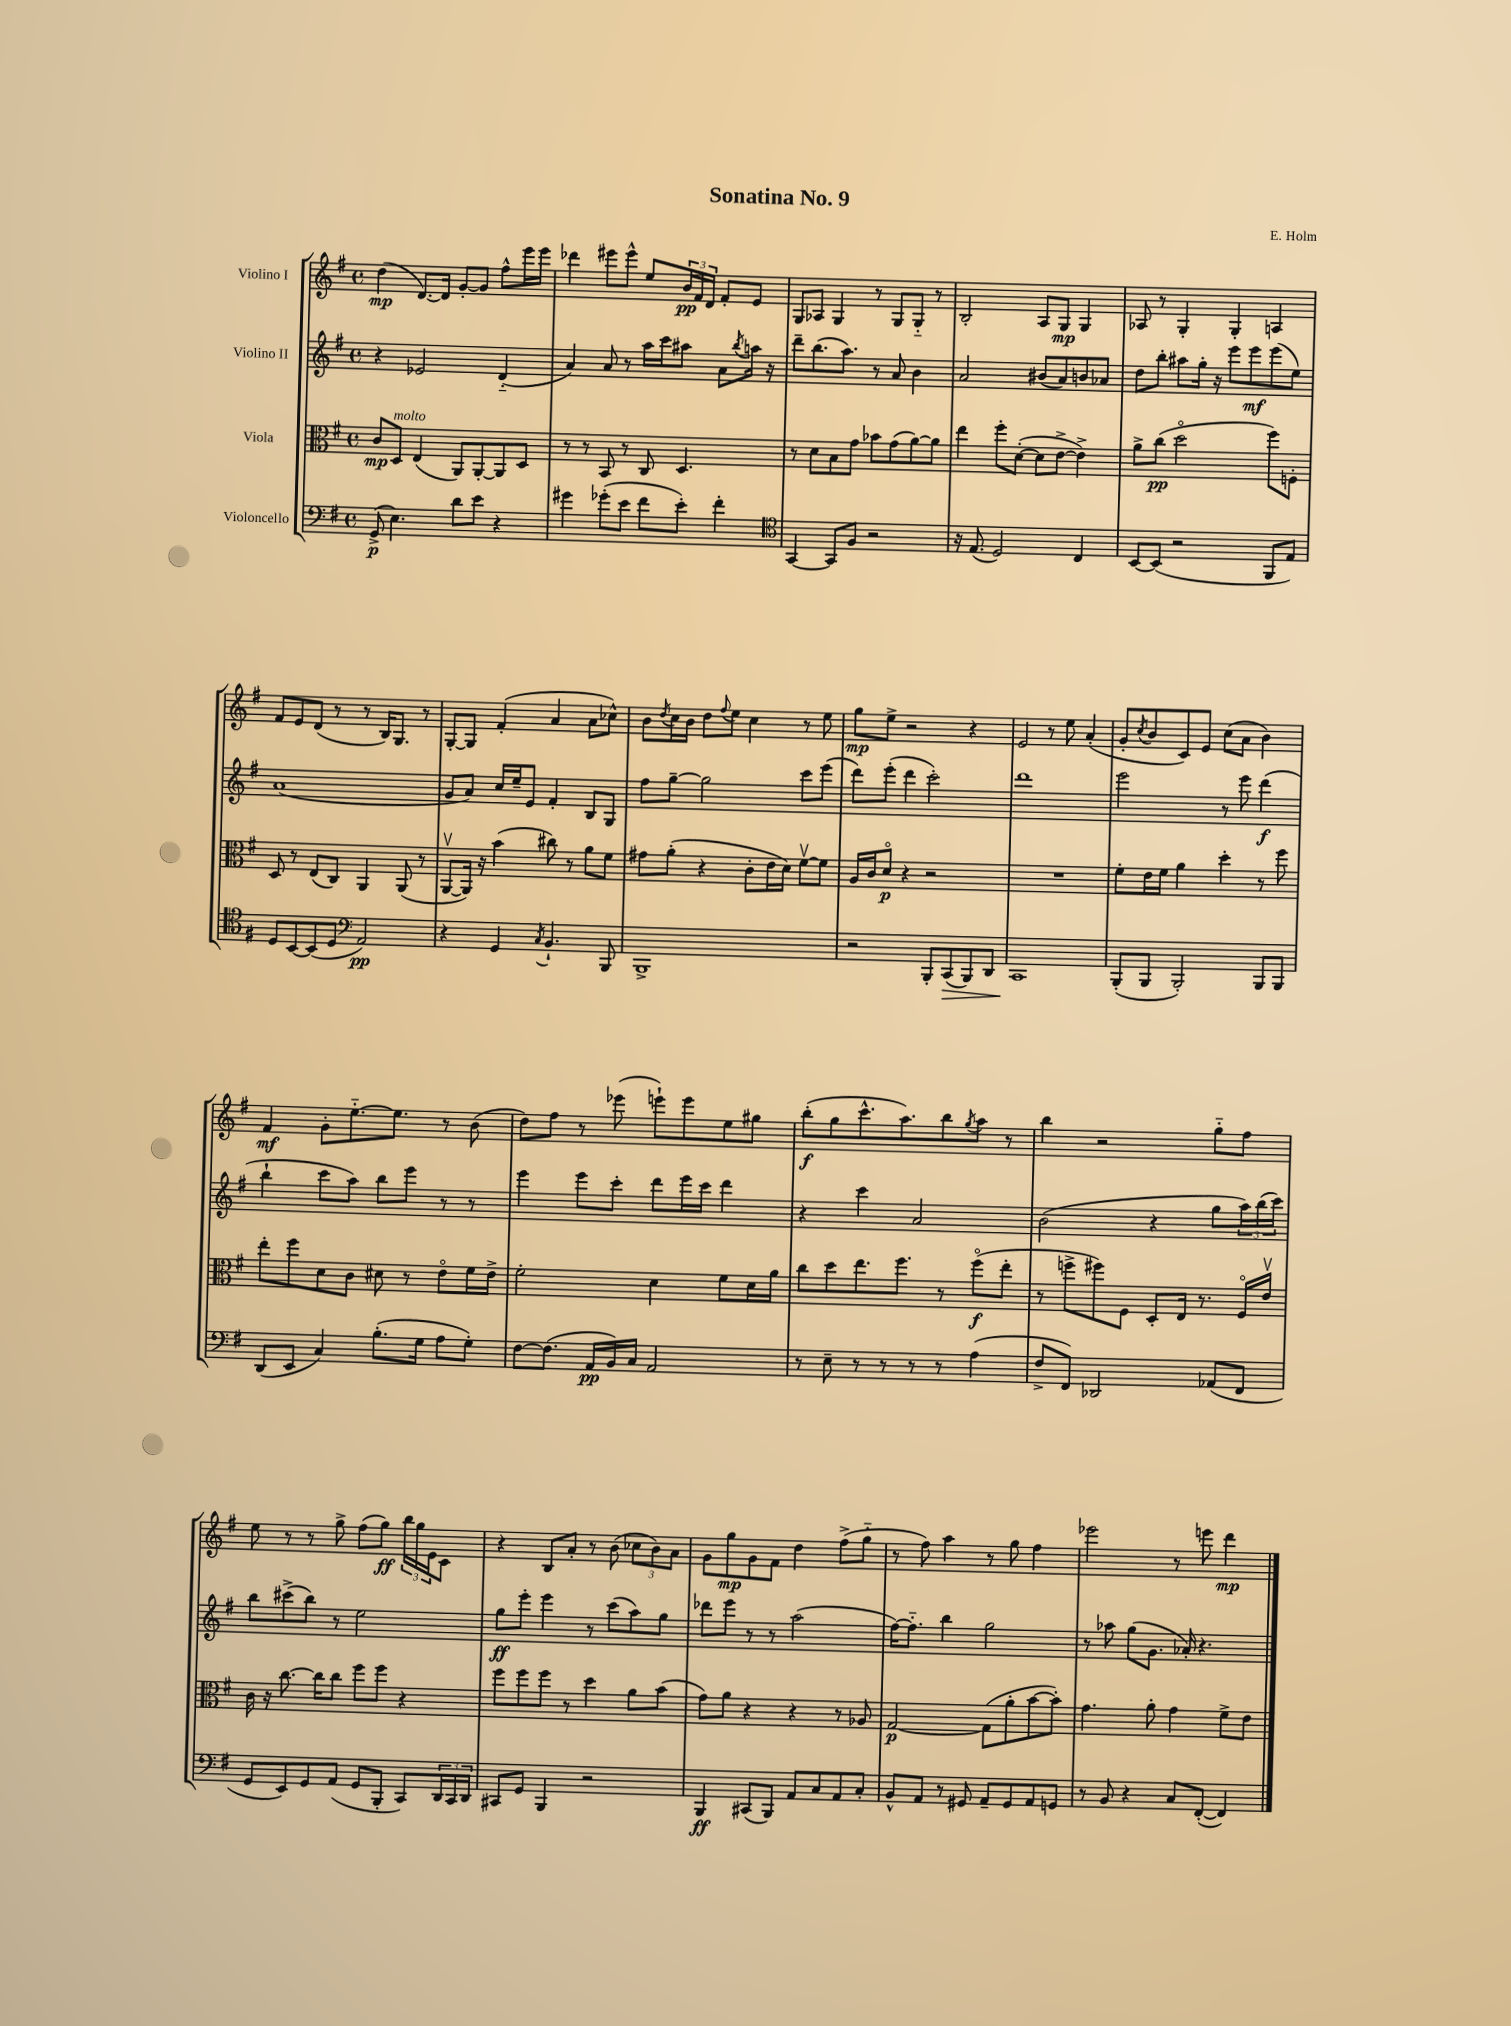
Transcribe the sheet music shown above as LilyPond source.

\header { title = "Sonatina No. 9" composer = "E. Holm" }
<<
\new StaffGroup <<
\new Staff = "s0" \with { instrumentName = "Violino I" } {
    \clef treble \key g \major \defaultTimeSignature \time 4/4
    d''4\mp( d'8.~) d'16 g'8~-. g'8 fis''8-^ e'''16 e'''16 |
    des'''4 eis'''8 eis'''8-^ e''8 \tuplet 3/2 { b'16\pp fis'16 d'16 } fis'8-. e'8 |
    g8 aes8 g4 r8 g8 g8-_ r8 |
    b2-. a8 g8\mp g4 |
    aes8 r8 g4-. g4-. a4 |
    fis'8 e'8 d'8( r8 r8 b16) g8. r8 |
    g8~-. g8 fis'4-.( a'4 a'8 ces''8-^) |
    b'8 \acciaccatura { d''8 } c''16 b'16 d''8 \appoggiatura { fis''8 } e''8 c''4 r8 e''8 |
    g''8\mp e''8-> r2 r4 |
    e'2 r8 e''8 a'4-.( |
    g'8-. \acciaccatura { c''8 } b'8 c'8) e'8 c''8( a'8 b'4) |
    fis'4\mf g'8-. e''8.~-_ e''8. r8 b'8( |
    d''8) fis''8 r8 ees'''8( e'''8-!) e'''8 e''8 gis''8 |
    b''8-.\f( g''8 c'''8.-^ a''8.) b''8 \acciaccatura { g''8 } a''8 r8 |
    b''4 r2 g''8-_ fis''8 |
    e''8 r8 r8 g''8-> fis''8( g''8\ff) \tuplet 3/2 { b''16 g''16 e'16 } c'8 |
    r4 b8 a'8-. r8 b'8( \tuplet 3/2 { ces''8 b'8) a'8 } |
    g'8 g''8\mp g'8 fis'8 d''4 fis''8->( g''8-_ |
    r8 fis''8) a''4 r8 g''8 fis''4 |
    ees'''2 r8 e'''8 d'''4\mp \bar "|." |
}
\new Staff = "s1" \with { instrumentName = "Violino II" } {
    \clef treble \key g \major \defaultTimeSignature \time 4/4
    r4 ees'2 d'4-_( |
    a'4) a'8 r8 a''16 c'''16 ais''8 a'8 \acciaccatura { b''8 } a''16 r16 |
    d'''8-- b''8.( a''8.) r8 a'8 b'4 |
    a'2 bis'8( a'8) b'8 aes'8 |
    d''8 b''8-. ais''8 g''16-. r16 e'''8 e'''8\mf e'''8( e''8) |
    a'1( |
    g'8 a'8) c''16 e''16-- e'8 fis'4-. b8 g8 |
    fis''8 g''8~-- g''2 c'''8 e'''8( |
    d'''8) e'''8-.( d'''4 c'''2-.) |
    d'''1 |
    e'''2 r8 e'''8 d'''4\f( |
    b''4-! c'''8 a''8) b''8 e'''8 r8 r8 |
    e'''4 e'''8 c'''8-. d'''8 e'''16 c'''16 d'''4 |
    r4 c'''4 a'2 |
    b'2( r4 g''8 \tuplet 3/2 { a''16) b''16( c'''16) } |
    b''8 cis'''8->( b''8) r8 e''2 |
    g''8\ff e'''8-. e'''4 r8 c'''8( a''8) g''8 |
    des'''8 e'''8 r8 r8 a''2( |
    fis''16~) fis''8.-_ b''4 g''2 |
    r8 aes''8 g''8( g'8. aes'16-.) r4. \bar "|." |
}
\new Staff = "s2" \with { instrumentName = "Viola" } {
    \clef alto \key g \major \defaultTimeSignature \time 4/4
    c'8\mp d8^\markup { \italic "molto" } e4( a,8) a,8~-. a,8 d8 |
    r8 r8 b,8 r8 c8 d4. |
    r8 d'8 b8 g'8 bes'8 g'8( a'8~) a'8 |
    e''4 fis''8-. d'8~-.( d'8 e'8~-> e'4->) |
    a'8-> c''8\pp( d''2\flageolet fis''8) f8-. |
    d8 r8 e8( c8) a,4 a,8( r8 |
    a,8~\upbow a,16) r16 b'4( cis''8) r8 a'8 fis'8 |
    gis'8 a'8-.( r4 c'8-. e'16 d'16) fis'8~\upbow fis'8 |
    a16 c'16 d'8\flageolet\p r4 r2 |
    R1 |
    fis'8-. e'16 fis'16 a'4 d''4-. r8 fis''8 |
    e''8-. fis''8 d'8 c'8 dis'8 r8 e'8\flageolet fis'16 e'16-> |
    fis'2-. d'4 fis'8 d'16 a'16 |
    c''8 d''8 e''8. fis''8. r8 fis''8\flageolet\f( e''8-. |
    r8 f''8-> fis''8) fis8 d8-. e16 r8. fis16\flageolet e'16\upbow |
    c'16 r16 c''8.~ c''16 c''8 fis''8 fis''8 r4 |
    fis''8 fis''8 fis''8 r8 d''4 a'8 b'8( |
    g'8) a'8 r4 r4 r8 aes8 |
    g2~\p g8( a'8-. b'8~ b'8-.) |
    g'4. a'8-. g'4 fis'8-> e'8 \bar "|." |
}
\new Staff = "s3" \with { instrumentName = "Violoncello" } {
    \clef bass \key g \major \defaultTimeSignature \time 4/4
    g,8->\p( e4.) d'8 e'8 r4 |
    gis'4 ges'8-.( e'8 fis'8 e'8-.) fis'4-. |
    \clef tenor g,4~ g,8 fis8 r2 |
    r16 e8.( d2) c4 |
    b,8~ b,8( r2 fis,8 e8) |
    d8 b,8~ b,8( d8 \clef bass a,2\pp) |
    r4 g,4 \acciaccatura { c8 } b,4.-! b,,8 |
    b,,1-> |
    r2 b,,8-. c,8\>( b,,8) d,8 |
    c,1\! |
    b,,8-.( b,,8 b,,2-.) b,,8 b,,8 |
    d,8( e,8 c4) b8.-.( g16 a8 g8-.) |
    fis8~ fis8.( a,16\pp b,16) c16 a,2 |
    r8 e8-- r8 r8 r8 r8 a4( |
    fis8-> fis,8) des,2 aes,8( fis,8 |
    g,8 e,8) g,8 a,8( g,8 b,,8-. c,8) \tuplet 3/2 { d,16 c,16 d,16 } |
    cis,8 g,8 b,,4 r2 |
    b,,4\ff cis,8( b,,8) a,8 c8 a,8 c8-. |
    b,8-^ a,8 r8 gis,8 a,8-- gis,8 a,8 g,8 |
    r8 b,8 r4 c8 fis,8~-.( fis,4) \bar "|." |
}
>>
>>
\layout { \context { \Score \remove "Bar_number_engraver" } }
